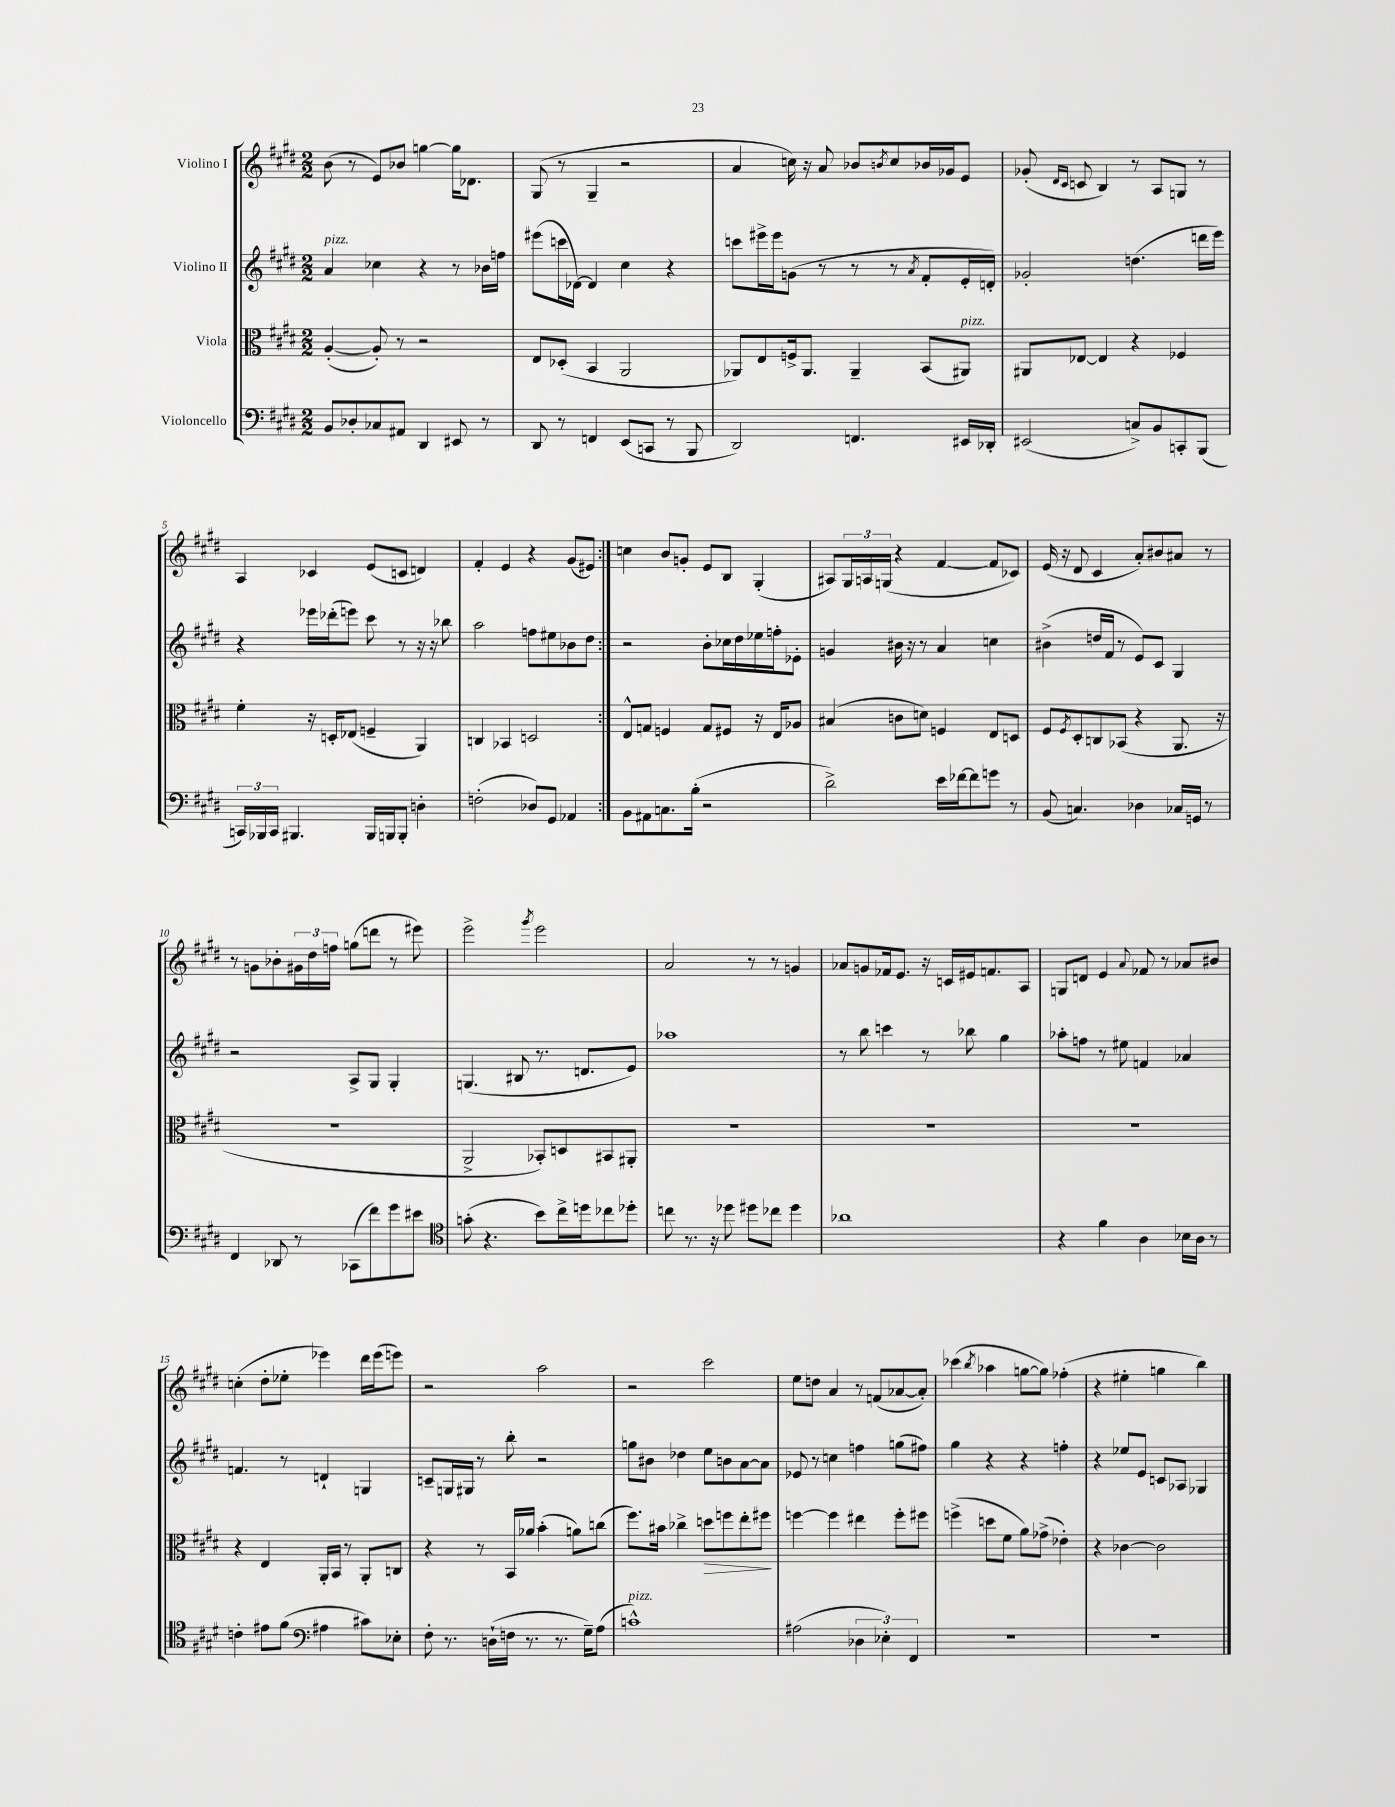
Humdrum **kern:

**kern	**kern	**kern	**kern
*staff4	*staff3	*staff2	*staff1
*clefF4	*clefC3	*clefG2	*clefG2
*k[f#c#g#d#]	*k[f#c#g#d#]	*k[f#c#g#d#]	*k[f#c#g#d#]
*M2/2	*M2/2	*M2/2	*M2/2
8BB	([4A'	4a	(8b
8D-'	.	.	8r
8C-	8A'])	4cc-	8e)
8AA#	8r	.	8b-
4DD#	2r	4r	[4gg
8EE#	.	8r	16gg]
.	.	.	8.d-
8r	.	16b-	.
.	.	16ff	.
=	=	=	=
8DD#	8E	(8eee#	(8G#
8r	(8D-'	16ccc	8r
.	.	[16d-)	.
4FF	4BB	4d-]	4G#~
(8EE	2AA	4cc#	2r
8CC	.	.	.
8r	.	4r	.
8BBB	.	.	.
=	=	=	=
2DD#)	8AA-)	8ccc	4a
.	8E	16eee#^	.
.	.	16eee#	.
.	16F^	(8g	16cc)
.	8.AA-	.	16r
.	.	8r	8a
4.FF	4AA-~	8r	8b-
.	.	.	8qb
.	.	8r	8cc
.	.	8qa	.
.	(8BB	8f#'	16b-
.	.	.	16g-
16EE#	8AA#)	16e'	8e
16DD-'	.	16d')	.
=	=	=	=
(2EE#	8AA#	2g-'	(8g-'
.	.	.	16qqd#
.	.	.	16qqc#
.	[8E-	.	8c
.	4E-]	.	4B)
8C^)	4r	(4.dd	8r
8BB	.	.	8A
8CC'	4F-	.	8G
(8BBB	.	16ddd	8r
.	.	16eee)	.
=	=	=	=
24CC)	4f#'	4r	4A
24BBB-	.	.	.
24CC	.	.	.
4.BBB#	.	.	.
.	16r	16eee-	4c-
.	16D'	(16ddd-'	.
.	(8E-	8eee)	.
16BBB#	4F~	8ccc#	(8e
16BBB	.	.	.
8BBB'	.	8r	8c
4D'	4AA)	16r	4d)
.	.	16r	.
.	.	8bb-	.
=	=	=	=
(2F'	4C	2aa	4f#'
.	4BB-	.	4e
8D-)	2D	8ff	4r
8GG#	.	8ee#	.
4AA-	.	8b-	(8g#
.	.	8dd#	8e#)
=:|!	=:|!	=:|!	=:|!
8BB	8E^^	2r	4cc
8AA#	8G	.	.
8.C	4F	.	8b
.	.	.	8g'
(16B'	.	.	.
2r	8G	8b'	8e
.	8F#	16cc-	8B
.	.	16dd#	.
.	16r	16ee-	(4G#'
.	16E	16ff'	.
.	8A-	8e-'	.
=	=	=	=
2d#^)	(4B#	4g	8A#)
.	.	.	24G#
.	.	.	24A
.	.	.	(24G
.	8c	16b#	4r
.	.	16r	.
.	8d)	8r	.
16e	4F	4a	[4f#
[16f-	.	.	.
8f-]	.	.	.
8g	8E	4cc	8f#]
8r	8D	.	8c-)
=	=	=	=
(8BB	8F#	(4b#^	(16e
.	.	.	16r
.	8qF#	.	.
4.C)	8D#'	.	8d#
.	8C	16dd	4c#
.	.	16f#	.
.	(8BB-	8r	.
4D-	4r	8e)	8a')
.	.	8c#	8b#
16C-	8.AA	4G#	8a#
16GG	.	.	.
8r	.	.	8r
.	16r	.	.
=	=	=	=
4FF#	1r	2r	8r
.	.	.	8g
8DD-	.	.	8b-'
8r	.	.	24g#
.	.	.	24dd#
.	.	.	24ff
(8CC-	.	8A^	(8gg
8f#)	.	8G#	8ddd
8g#	.	4G#'	8r
8e#	.	.	8eee#)
=	=	=	=
*clefC4	*	*	*
(8g'	2AA^	(4.G	2eee^
4.r	.	.	.
.	.	8B#	.
.	.	.	8qggg#
8b)	8BB-')	8.r	2eee
16cc#^	8D	.	.
16dd	.	8.d	.
8cc-	8BB#	.	.
8dd-'	8AA#'	8e)	.
=	=	=	=
8cc	1r	1aa-	2a
8.r	.	.	.
16r	.	.	.
8dd-	.	.	.
8dd#	.	.	8r
8cc-	.	.	8r
4dd#	.	.	4g
=	=	=	=
1a-	1r	8r	8a-
.	.	8bb	8g
.	.	4ccc	16f-
.	.	.	8.e
.	.	8r	16r
.	.	.	16c
.	.	8bb-	16e#
.	.	.	8.f
.	.	4gg#	.
.	.	.	8A
=	=	=	=
4r	1r	8aa-'	8G
.	.	8ff	8d
4f#	.	8r	4e
.	.	8ee#	.
.	.	.	8qqa
4A	.	4f	8f-
.	.	.	8r
16B-	.	4a-	8a-
16A	.	.	.
8r	.	.	8b#
=	=	=	=
4c'	4r	4.f	(4cc'
8e#	4E	.	8dd#'
(8f#	.	8r	8ee-'
*clefF4	*	*	*
4A#	16AA'	4d`	4eee-)
.	16BB	.	.
.	8r	.	.
8c#)	8AA'	4G	16ddd#
.	.	.	(16eee-
8E-'	8C	.	8eee)
=	=	=	=
8F#'	4r	8c~	2r
8.r	.	16G	.
.	.	16G#	.
.	8r	8r	.
(16D`	.	.	.
16F	16BB	8bb'	.
8.r	16a-	.	.
.	(4b'	2r	2aa
8.r	.	.	.
.	8a)	.	.
16G#~)	.	.	.
(8A	(8cc	.	.
=	=	=	=
1c^^)	8.ff#)	8gg	2r
.	.	8b#	.
.	16b#	.	.
.	4cc-^	4dd-	.
.	8dd	8ee	2ccc#
.	8ff	8b	.
.	8ee'	[8a	.
.	8ff#	8a]	.
=	=	=	=
(2A#	[4ff	8e-	8ee
.	.	8r	8dd
.	4ff]	4cc	4a
6D-	4ee#	4ff	8r
.	.	.	(8f
6E-')	.	.	.
.	8ff'	(8gg	[8a-
6FF#	.	.	.
.	8ff#	8ff#)	8a-'])
=	=	=	=
1r	(4ff^	4gg#	(4ccc-
.	.	.	8qbb
.	8dd	4r	4aa-
.	8f#	.	.
.	8a)	4r	[8gg
.	(8g-^	.	8gg])
.	4e-')	4ff'	(4ff-'
=	=	=	=
1r	4r	4r	4r
.	[4c-	8ee-	4ee#'
.	.	8e	.
.	2c-]	8c	4gg
.	.	8A-	.
.	.	4G-	4bb)
==	==	==	==
*-	*-	*-	*-
